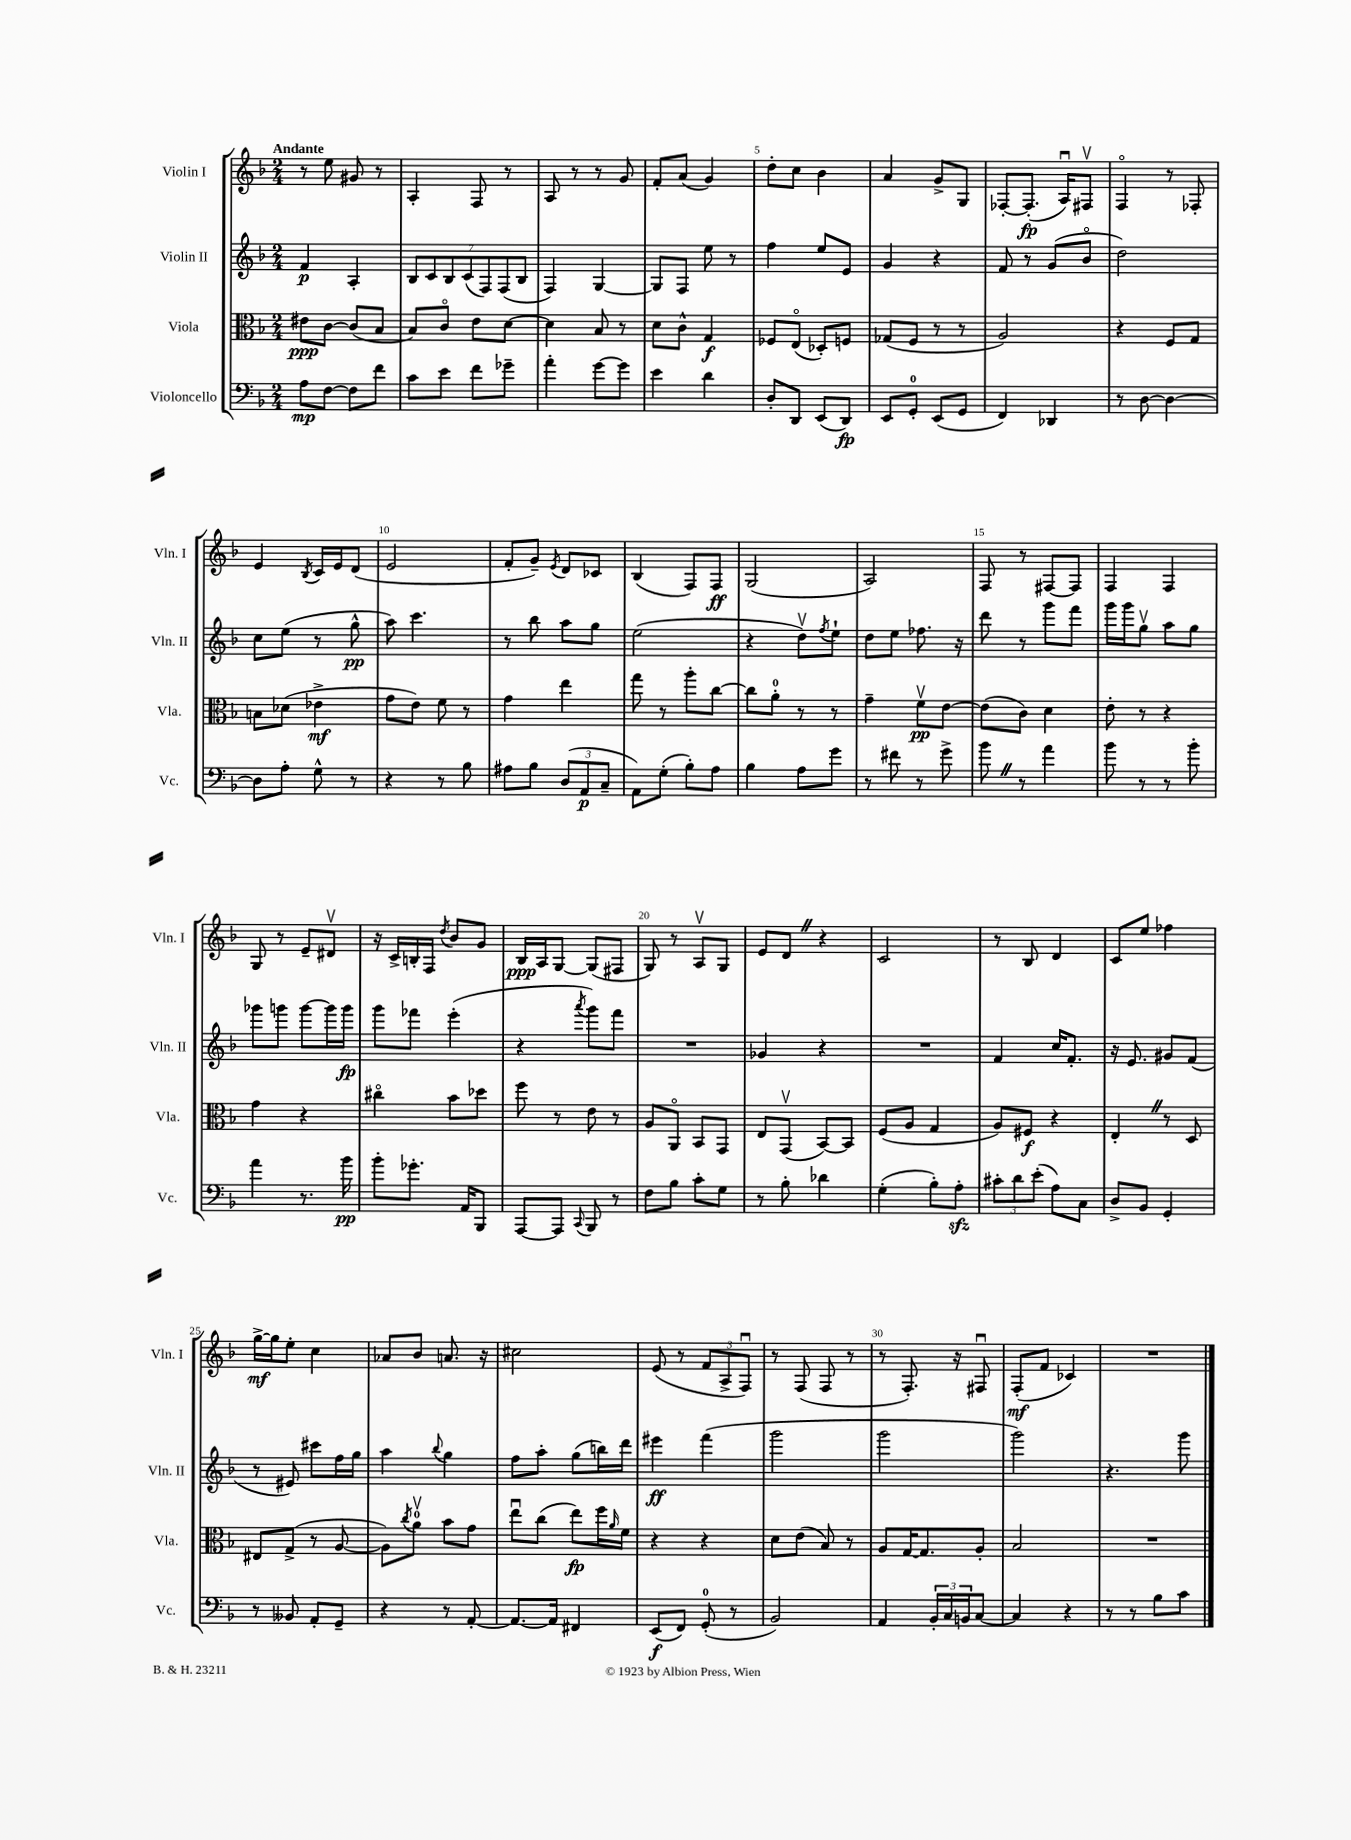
<<
\new StaffGroup <<
\new Staff = "s0" \with { instrumentName = "Violin I" shortInstrumentName = "Vln. I" } {
    \clef treble \key f \major \numericTimeSignature \time 2/4 \tempo "Andante"
    r8 e''8 gis'8 r8 |
    a4-. f8 r8 |
    a8 r8 r8 g'8 |
    f'8-. a'8( g'4) |
    d''8-. c''8 bes'4 |
    a'4 g'8-> g8 |
    fes8~-. fes8.-.\fp( a16\downbow) fis8\upbow |
    f4\flageolet r8 fes8-. |
    e'4 \acciaccatura { bes8 } c'16 e'16 d'8( |
    e'2 |
    f'8-. g'8--) \acciaccatura { e'8 } d'8 ces'8 |
    bes4( f8) f8\ff |
    g2( |
    a2) |
    f8 r8 fis8~ fis8 |
    f4 f4 |
    g8 r8 e'8-- dis'8\upbow |
    r16 c'16-> b16-. f16 \acciaccatura { d''8 } bes'8 g'8 |
    bes16\ppp a16 g8~ g8( fis8 |
    g8) r8 a8\upbow g8 |
    e'8 d'8 \once \override BreathingSign.text = \markup { \musicglyph "scripts.caesura.straight" } \breathe r4 |
    c'2 |
    r8 bes8 d'4 |
    c'8 e''8 fes''4 |
    g''16~->\mf g''16 e''8-. c''4 |
    aes'8 bes'8 a'8. r16 |
    cis''2 |
    e'8( r8 \tuplet 3/2 { f'8 a8-> f8\downbow) } |
    r8 f8( f8 r8 |
    r8 f8.-.) r16 fis8\downbow |
    f8-.\mf( f'8 ces'4) |
    R2 \bar "|." |
}
\new Staff = "s1" \with { instrumentName = "Violin II" shortInstrumentName = "Vln. II" } {
    \clef treble \key f \major \numericTimeSignature \time 2/4
    f'4\p a4-. |
    \tuplet 7/4 { bes8 c'8 bes8 c'8( f8) f8( bes8 } |
    f4) g4~ |
    g8 f8 e''8 r8 |
    f''4 e''8 e'8 |
    g'4 r4 |
    f'8 r8 g'8( bes'8\flageolet |
    d''2) |
    c''8 e''8( r8 g''8-^\pp |
    a''8) c'''4. |
    r8 bes''8 a''8 g''8 |
    e''2( |
    r4 d''8\upbow) \acciaccatura { f''8 } e''8-! |
    d''8 e''8 fes''8. r16 |
    d'''8 r8 g'''8 f'''8 |
    g'''16 g'''16 g''8\upbow a''8 g''8 |
    ges'''8 g'''8 g'''8~ g'''16 g'''16\fp |
    g'''8 fes'''8 e'''4-.( |
    r4 \acciaccatura { a'''8 } g'''8) f'''8 |
    R2 |
    ges'4 r4 |
    R2 |
    f'4 c''16 f'8.-. |
    r16 e'8. gis'8 f'8( |
    r8 eis'8) cis'''8 f''16 g''16 |
    a''4 \appoggiatura { bes''8 } g''4 |
    f''8 a''8-. g''8( b''16) d'''16 |
    eis'''4\ff f'''4( |
    g'''2 |
    g'''2 |
    g'''2) |
    r4. g'''8 \bar "|." |
}
\new Staff = "s2" \with { instrumentName = "Viola" shortInstrumentName = "Vla." } {
    \clef alto \key f \major \numericTimeSignature \time 2/4
    eis'8\ppp c'8~ c'8( bes8 |
    bes8) c'8\flageolet e'8 d'8~ |
    d'4 bes8 r8 |
    d'8 c'8-^ g4\f |
    fes8 e8\flageolet( des8-.) f8 |
    ges8( f8 r8 r8 |
    a2) |
    r4 f8 g8 |
    b8 des'8( ees'4->\mf |
    g'8 e'8) f'8 r8 |
    g'4 e''4 |
    g''8 r8 a''8-. c''8~ |
    c''8 a'8-0-. r8 r8 |
    g'4-- f'8\upbow\pp e'8~ |
    e'8( c'8) d'4 |
    e'8-. r8 r4 |
    g'4 r4 |
    cis''4\flageolet bes'8 des''8 |
    f''8 r8 e'8 r8 |
    a8 a,8\flageolet bes,8 g,8 |
    e8 g,8\upbow( bes,8~) bes,8 |
    f8( a8 g4 |
    a8) fis8\f r4 |
    e4-. \once \override BreathingSign.text = \markup { \musicglyph "scripts.caesura.straight" } \breathe r8 d8 |
    eis8 g8->( r8 a8~ |
    a8) \acciaccatura { c''8 } a'8-0\upbow bes'8 g'8 |
    e''8\downbow c''8( e''8\fp) f''16 \grace { a'16 } f'16 |
    r4 r4 |
    d'8 e'8( bes8) r8 |
    a8 g16~ g8. a8-. |
    bes2 |
    R2 \bar "|." |
}
\new Staff = "s3" \with { instrumentName = "Violoncello" shortInstrumentName = "Vc." } {
    \clef bass \key f \major \numericTimeSignature \time 2/4
    a8\mp f8~ f8 f'8 |
    c'8 e'8 f'8 ges'8-- |
    a'4-. g'8~ g'8 |
    e'4 d'4 |
    d8-. d,8 e,8( d,8\fp) |
    e,8 g,8-0-. e,8( g,8 |
    f,4) des,4 |
    r8 d8~ d4~ |
    d8 a8-. g8-^ r8 |
    r4 r8 bes8 |
    ais8 bes8 \tuplet 3/2 { d8( a,8\p c8-- } |
    a,8) g8-.( bes8-.) a8 |
    bes4 a8 g'8 |
    r8 fis'8 r8 g'8-> |
    bes'8 \once \override BreathingSign.text = \markup { \musicglyph "scripts.caesura.straight" } \breathe r8 a'4 |
    bes'8 r8 r8 bes'8-. |
    a'4 r8. bes'16\pp |
    bes'8-. ges'8.-. a,16 bes,,8 |
    a,,8~ a,,8 \appoggiatura { c,8 } bes,,8 r8 |
    f8 bes8 c'8-. g8 |
    r8 bes8-. des'4 |
    g4-.( bes8-.) a8-.\sfz |
    \tuplet 3/2 { cis'8-. d'8 e'8-.( } a8) c8 |
    d8-> bes,8 g,4-. |
    r8 beses,8 a,8-. g,8-- |
    r4 r8 a,8~-. |
    a,8.~ a,16 fis,4 |
    e,8\f( f,8) g,8-0-.( r8 |
    bes,2) |
    a,4 \tuplet 3/2 { bes,16-. c16 b,16 } c8~ |
    c4 r4 |
    r8 r8 bes8 c'8 \bar "|." |
}
>>
>>
\layout { \context { \Score \override BarNumber.break-visibility = ##(#f #t #t) barNumberVisibility = #(every-nth-bar-number-visible 5) } }
